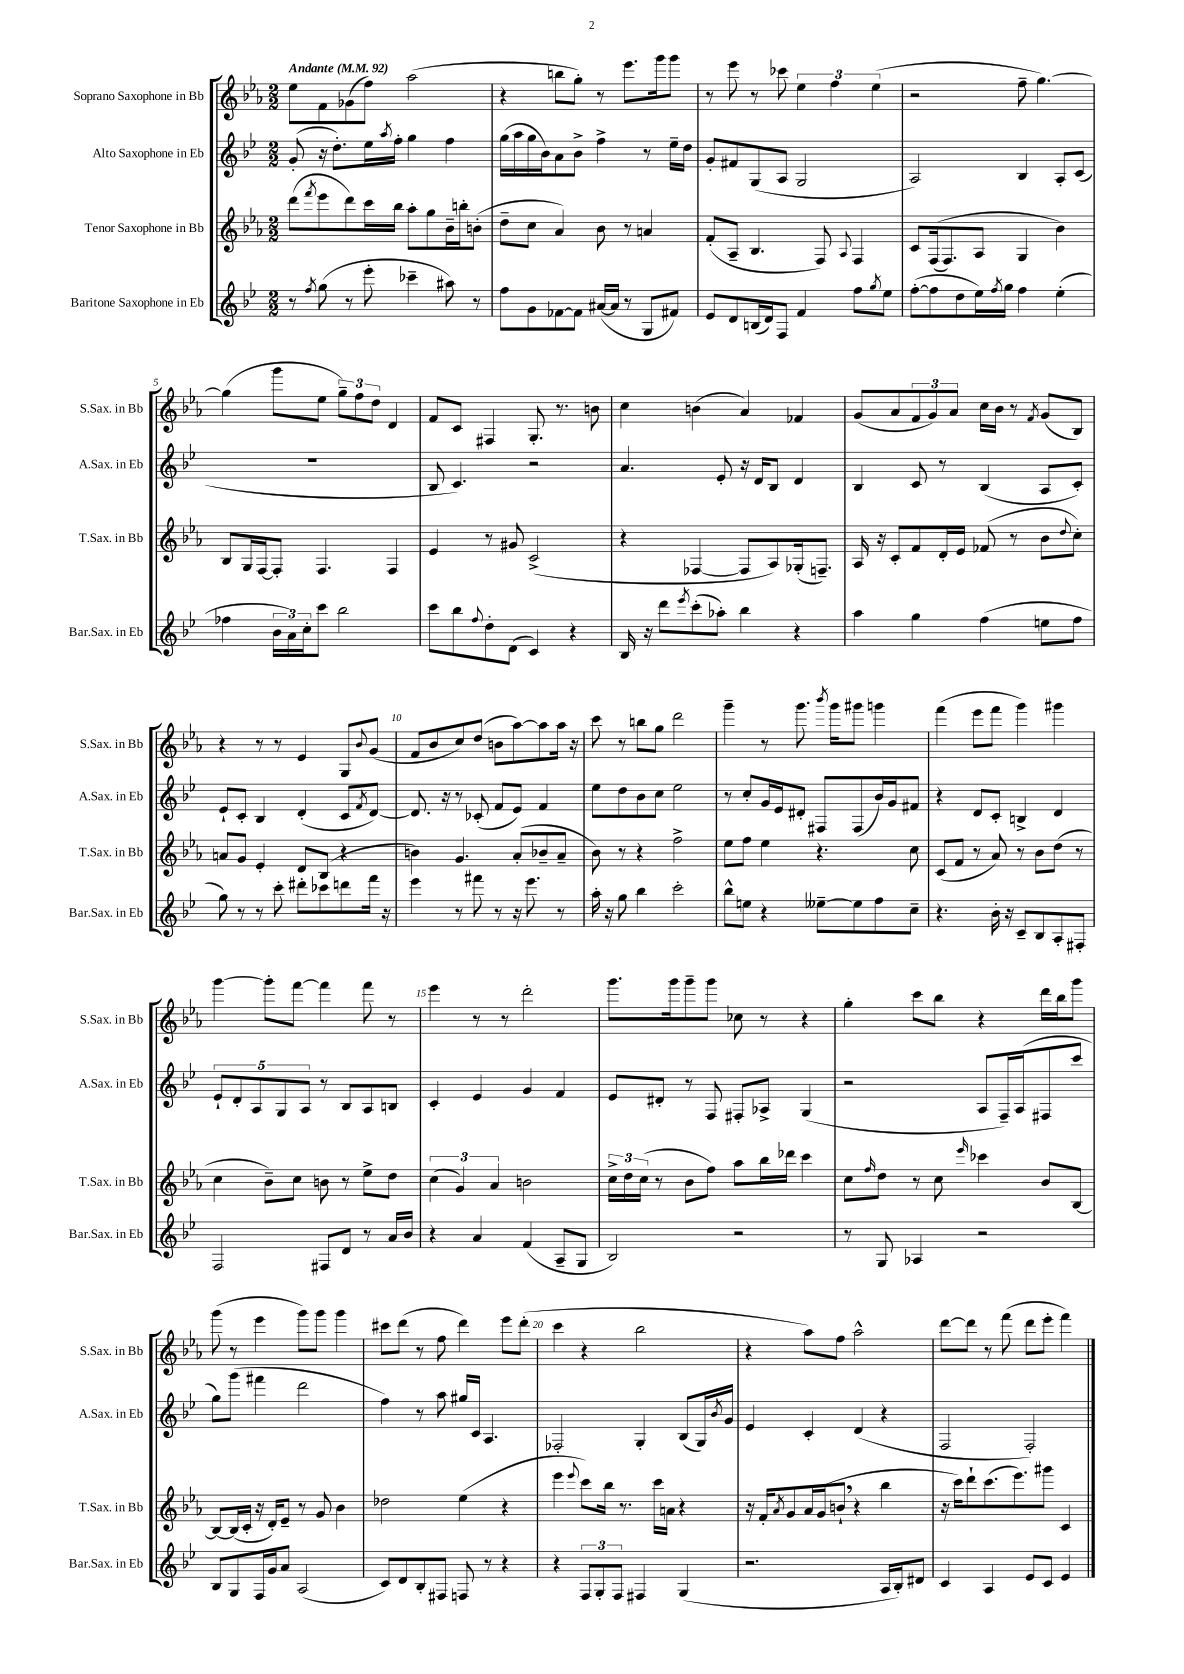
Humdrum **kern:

**kern	**kern	**kern	**kern
*part4	*part3	*part2	*part1
*staff4	*staff3	*staff2	*staff1
*I"Baritone Saxophone in Eb	*I"Tenor Saxophone in Bb	*I"Alto Saxophone in Eb	*I"Soprano Saxophone in Bb
*I'Bar.Sax. in Eb	*I'T.Sax. in Bb	*I'A.Sax. in Eb	*I'S.Sax. in Bb
*clefG2	*clefG2	*clefG2	*clefG2
*k[b-e-]	*k[b-e-a-]	*k[b-e-]	*k[b-e-a-]
*M2/2	*M2/2	*M2/2	*M2/2
*MM92	*MM92	*MM92	*MM92
=1	=1	=1	=1
!	!	!	!LO:TX:a:B:t=Andante
8r	(8ddd\L	(8g'/	8ee-\L
8qff/	8qfff/	.	.
(8gg\	8eee-\	16r	8f\
.	.	8.dd'\L)	.
8r	8ddd\)	.	(8g-X\
8eee-'\	16ccc\L	16ee-\L	8ff\J)
.	.	8qaa/	.
.	16bb-\JJ	16ff'\JJ	.
4ccc-X~\	8aa-'\L	4gg\	(2aa-\
.	8gg\	.	.
8aa#X\)	16b-~\L	4ff\	.
.	16bbn'\J	.	.
8r	(8bn'\J	.	.
=2	=2	=2	=2
8ff\L	8dd~\L	(16gg\LL	4r
.	.	16aa\	.
8g\	8cc\J	16gg\	.
.	.	16b-\J)	.
[8f-X\	4a-/)	8a\	8bbn\L
8f-\J]	.	8b-^\J	8gg'\J)
([16a#X/LL	8b-\	4ff^\	8r
16a#/JJ]	.	.	.
8r	8r	.	8.eee-\L
8G/L	4an/	8r	.
.	.	.	16ggg\k
8f#X/J)	.	16ee-~\LL	8ggg\J
.	.	16dd\JJ	.
=3	=3	=3	=3
8e-/L	(8f'/L	8g'/L	8r
8d/	8A-~/J	8f#X/	8eee-\
(16Bn/L	4.B-/	(8G/	8r
16d/J)	.	.	.
8F/J	.	8A/J	8ccc-X\
4f/	.	2G/	6ee-\
.	8F/)	.	.
.	.	.	6ff\
.	8qqA-/	.	.
8ff\L	4F/	.	.
.	.	.	(6ee-\
8qgg/	.	.	.
8ee-\J	.	.	.
=4	=4	=4	=4
([8ff'\L	8c/L	2A/)	2r
8ff\]	((16F/k	.	.
.	8.F/)	.	.
8dd\	.	.	.
16ee-\L)	8A-/J	.	.
8qff/	.	.	.
16gg\JJ	.	.	.
4ff\	4G/	4B-/	8ff~\
.	.	.	[4.gg\)
(4ee-'\	4b-\)	8A'/L	.
.	.	(8c/J	.
!!LO:LB:g=z
=5	=5	=5	=5
4ff-X\	8B-/L	1r	(4gg\]
.	16G/L	.	.
.	[16F/J	.	.
24b-\LL	8F'/J]	.	8ggg\L
24a\)	.	.	.
24cc'\J	.	.	.
8ccc\J	4.F/	.	8ee-\J
2bb-\	.	.	12gg~\L)
.	.	.	12ff\
.	.	.	12dd\J
.	4F/	.	4d/
=6	=6	=6	=6
8ccc\L	4e-/	8B-/	8f/L
8bb-\	.	4.c/)	8c/J
8qqff/	.	.	.
8dd'\	8r	.	4F#X/
(8d\J	8g#X/	.	.
4c/)	(2c^/	2r	8.G'/
.	.	.	8.r
4r	.	.	.
.	.	.	8bn\
=7	=7	=7	=7
16B-/	4r	4.a/	4cc\
16r	.	.	.
8ddd\L	.	.	.
8qeee-/	.	.	.
(8ccc'\	[4F-X/	.	(4bn\
8aa-X'\J)	.	8e-'/	.
4bb-\	8F-/L]	16r	4a-/)
.	.	16d/KL	.
.	8A-/)	8B-/J	.
4r	(16G-X'/k	4d/	4f-X/
.	8.Fn~/J)	.	.
=8	=8	=8	=8
4aa\	16A-/	4B-/	(8g/L
.	16r	.	.
.	8c'/L	.	8a-/
4gg\	8f/	8c/	12f/
.	.	.	12g/)
.	16d'/L	8r	.
.	.	.	12a-/J
.	16e-/JJ	.	.
(4ff\	(8f-X/	(4B-/	16cc\LL
.	.	.	16b-\JJ
.	8r	.	8r
.	.	.	8qf/
8een\L	8b-\L	8A/L	(8g/L
.	8qqdd/	.	.
8ff\J	8cc'\J)	8c'/J)	8B-/J)
!!LO:LB:g=z
=9	=9	=9	=9
8gg\)	8an/L	8e-`/L	4r
8r	8g/J	8c'/J	.
8r	4e-'/	4B-/	8r
8ccc'\	.	.	8r
8ddd#X'\L	8d/L	(4d'/	4e-/
8ccc-X\	(8B-/J	.	.
8dddn\	4r	8c/L	8G/L
.	.	8qf/	8qqb-/
16fff\Jk	.	[8d/J)	(8g/J
16r	.	.	.
=10	=10	=10	=10
4eee-\	4bn\)	8.d/]	8f/L
.	.	.	8b-/
.	.	16r	.
8r	4.g/	8r	8cc/)
8fff#X\	.	(8c-X'/	(8dd/J
8r	.	8f/L	8bn\L
16r	(8a-'/L	8e-/J)	[8aa-\)
8.eee-\	.	.	.
.	8b-X~/	4f/	8aa-\]
8r	8a-~/J	.	16aa-\Jk
.	.	.	16r
=11	=11	=11	=11
16aa'\	8b-\)	8ee-\L	8ccc\
16r	.	.	.
8gg\	8r	8dd\	8r
4bb-\	4r	8b-\	8bbn\L
.	.	8cc\J	8gg\J
2ccc'\	2ff^\	2ee-\	2ddd\
=12	=12	=12	=12
8bb-^^\L	8ee-\L	8r	4ggg~\
8een\J	8ff\J	8cc'/L	.
4r	4ee-\	16g/L	8r
.	.	16e-/J	.
.	.	8d#X'/J	8.ggg\
[8ee--X~\L	4.r	8F#X/L	.
.	.	.	8qbbb-/
.	.	.	16ggg\KL
8ee--\]	.	(8F#/	8ggg#X\J
8ff\	.	16b-/L)	4gggn\
.	.	16g/J	.
8cc~\J	8cc\	8f#X/J	.
=13	=13	=13	=13
4.r	(8c/L	4r	(4fff\
.	8f/J	.	.
.	8r	8d/L	8eee-\L
16b-'\	8a-/)	8c'/J	8fff\J
16r	.	.	.
8c~/L	8r	4Bn^/	4ggg\)
8B-/	8b-\L	.	.
8A'/	(8dd\J	4d/	4ggg#X\
8F#X'/J	8r	.	.
!!LO:LB:g=z
=14	=14	=14	=14
2F/	4cc\	10e-`/L	[4ggg\
.	.	10d'/	.
.	.	10A/	.
.	8b-~\L)	.	8ggg'\L]
.	.	10G/	.
.	8cc\J	.	[8fff\J
.	.	10A/J	.
8F#X/L	8bn\	8r	4fff\]
8d/J	8r	8B-/L	.
8r	8ee-^\L	8A/	8fff\
16a/LL	8dd\J	8Bn/J	8r
16b-/JJ	.	.	.
=15	=15	=15	=15
4r	(6cc\	4c'/	4eee-\
.	6g/)	.	.
4a/	.	4e-/	8r
.	6a-/	.	.
.	.	.	8r
(4f/	2bn\	4g/	2ddd'\
8A~/L	.	4f/	.
8G/J	.	.	.
=16	=16	=16	=16
2B-/)	24cc^\LL	8e-/L	8.ggg\L
.	24dd\	.	.
.	(24cc\JJ	.	.
.	8r	8d#X'/J	.
.	.	.	16ggg\k
.	8b-\L	8r	8ggg~\
.	8ff\J)	8F/	8ggg\J
2r	8aa-\L	8F#X'/L	8cc-X\
.	16bb-\L	8A-X^/J	8r
.	16ddd-X\JJ	.	.
.	4ccc\	(4G/	4r
=17	=17	=17	=17
8r	8cc\L	2r	4gg'\
.	16qqff/	.	.
8G/	8dd\J	.	.
4A-X/	8r	.	8ccc\L
.	8cc\	.	8bb-\J
.	16qqeee-/	.	.
2r	4ccc-X\	8A/L	4r
.	.	16F~/L)	.
.	.	(16A/J	.
.	8b-/L	8F#X/	16ddd\LL
.	.	.	16bb-\J
.	[8B-/J	8ccc/J	8ggg\J
!!LO:LB:g=z
=18	=18	=18	=18
8B-/L	8B-/L_	8gg\L)	(8ggg\
8G/	(16B-/L]	(8ggg\J	8r
.	16c'/JJ	.	.
16F/L	16r	4fff#X\	4eee-\
16g/J	16d'/KL)	.	.
8a/J	8e-~/J	.	.
(2A/	8r	2ddd\	8ggg\L)
.	8g/	.	8ggg\J
.	4b-\	.	4ggg\
=19	=19	=19	=19
8c/L)	2dd-X\	4ff\)	8ccc#X\L
8d/	.	.	(8ddd\J
8B-'/	.	8r	8r
8F#X/J	.	8aa\	8ff\
8Fn/	(4ee-\	16gg#X/LL	4ddd\)
.	.	16c/JJ	.
8r	.	4.A/	.
4r	4r	.	8eee-\L
.	.	.	(8ddd'\J
=20	=20	=20	=20
4r	4eee-\	2F-X'/	4ccc\
.	8qqeee-/	.	.
12F/L	8ccc\L)	.	4r
12G'/	.	.	.
.	16bb-\Jk	.	.
12F/J	.	.	.
.	8.r	.	.
4F#X/	.	4G'/	2bb-\
.	16ccc\LL	.	.
.	16an\JJ	.	.
(4G/	4r	(8B-/L	.
.	.	16G/L)	.
.	.	8qb-/	.
.	.	16g/JJ	.
=21	=21	=21	=21
2.r	16r	4e-/	4r
.	16f'/KL	.	.
.	8qa-/	.	.
.	8g/	.	.
.	16a-/L	4c'/	8aa-\L)
.	(16g/J	.	.
.	8bn`,/J	.	8ff\J
.	4r	(4d/	2aa-^^\
16A/LL	4bb-\	4r	.
16B-'/J)	.	.	.
8d#X/J	.	.	.
=22	=22	=22	=22
4c/	16r	2F/	[8ddd\L
.	16ccc\KL)	.	.
.	8ddd`\	.	8ddd\J]
4A/	(8.ccc\	.	8r
.	.	.	(8fff\
.	8.eee-\)	.	.
8e-/L	.	2F'/)	8ddd\L
8c/J	8ggg#X\J	.	8eee-'\J
4e-/	4c/	.	4fff\)
==	==	==	==
*-	*-	*-	*-
